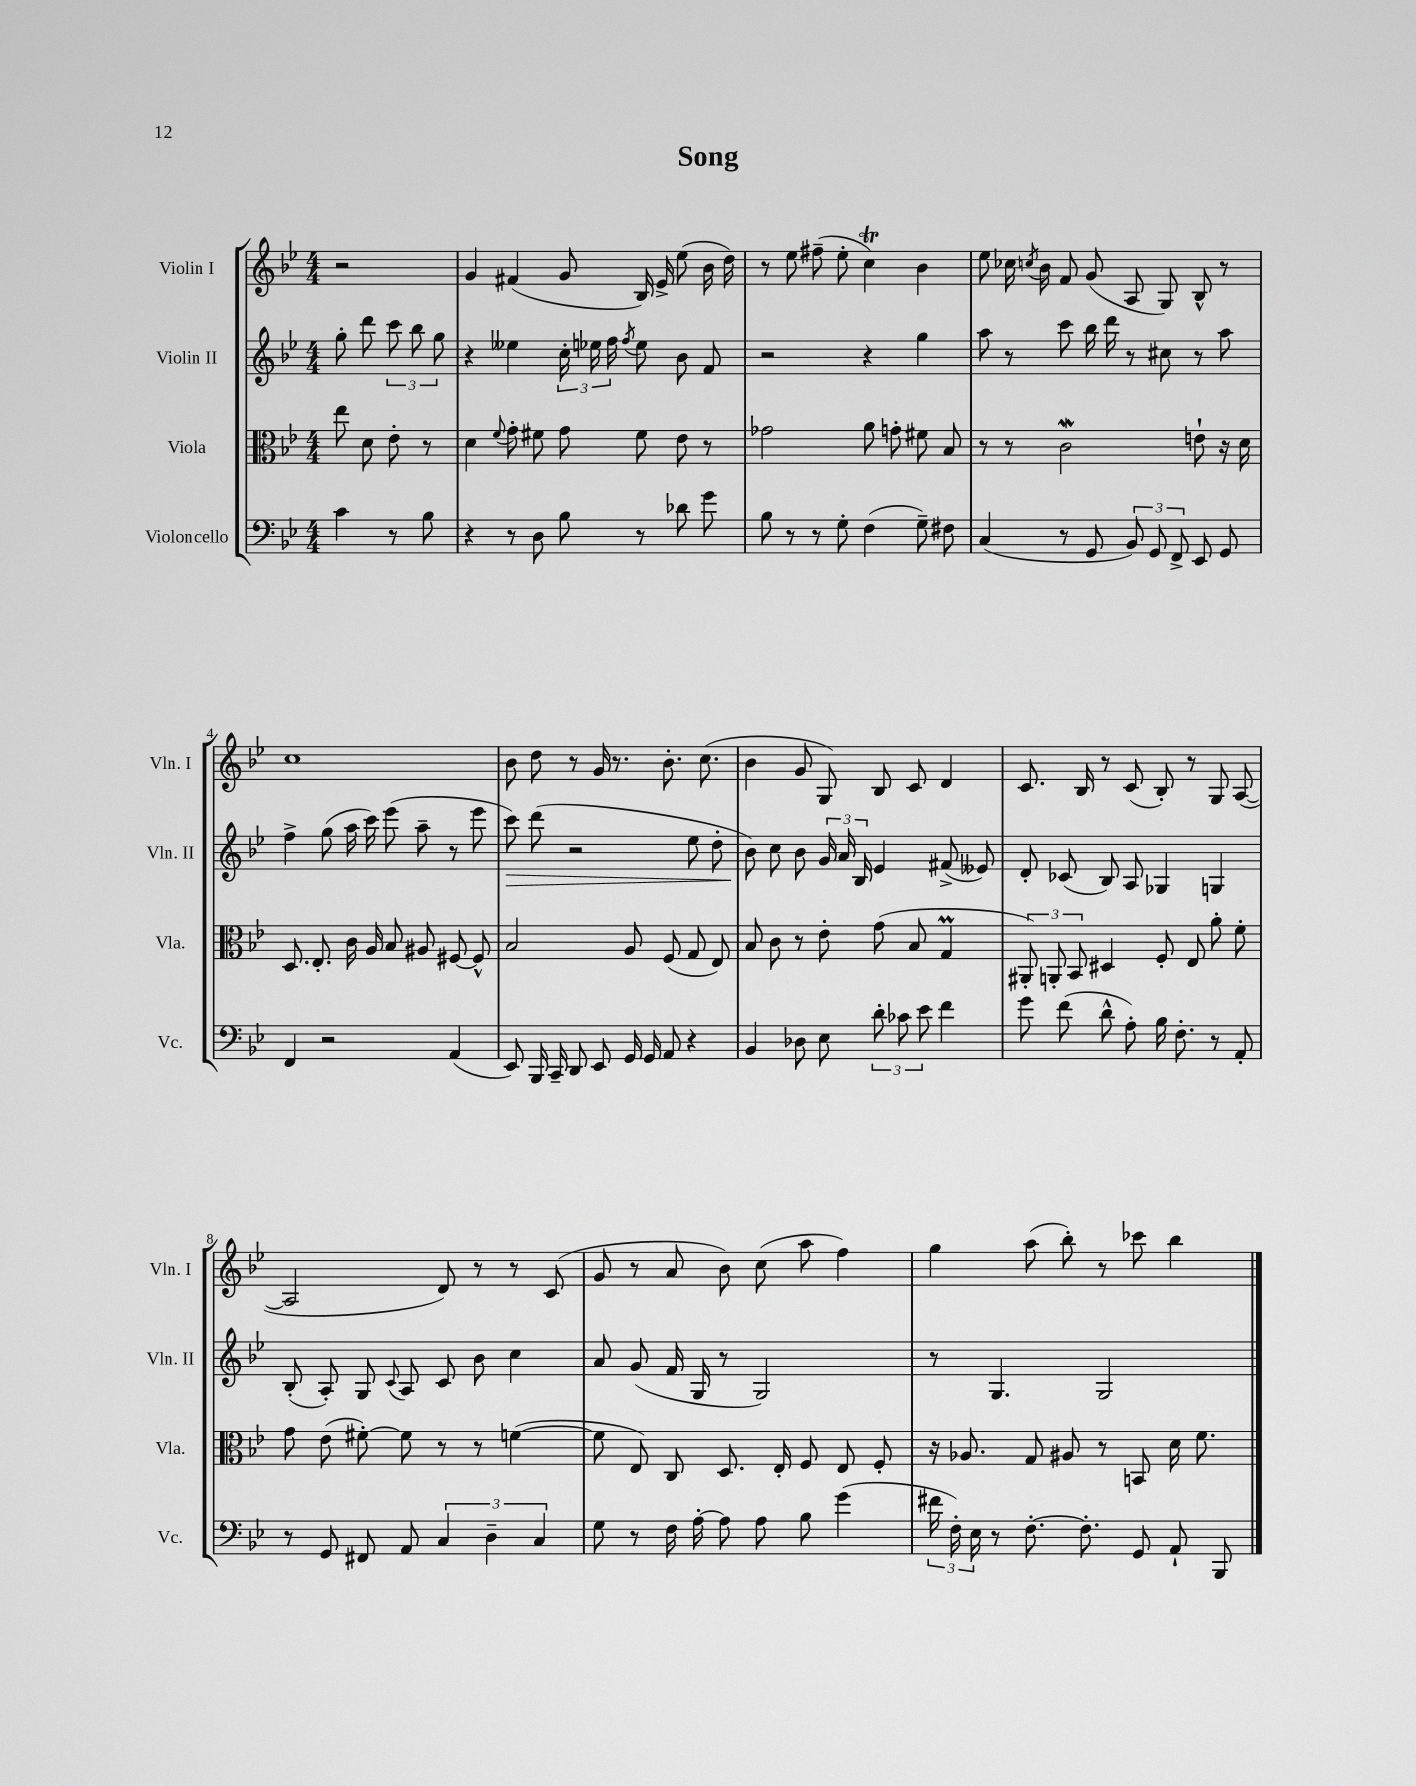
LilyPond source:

\header { title = "Song" }
<<
\new StaffGroup <<
\new Staff = "s0" \with { instrumentName = "Violin I" shortInstrumentName = "Vln. I" } {
    \clef treble \key bes \major \numericTimeSignature \time 4/4 \partial 2
    \autoBeamOff r2 |
    g'4 fis'4( g'8 bes16) ees'16-> ees''8( bes'16 d''16) |
    r8 ees''8 fis''8--( ees''8-. c''4\trill) bes'4 |
    ees''8 ces''16 \acciaccatura { c''8 } bes'16 f'8 g'8( a8 g8) bes8-^ r8 |
    c''1 |
    bes'8 d''8 r8 g'16 r8. bes'8.-. c''8.( |
    bes'4 g'8 g8) bes8 c'8 d'4 |
    c'8. bes16 r8 c'8( bes8-.) r8 g8 a8~( |
    a2 d'8) r8 r8 c'8( |
    g'8 r8 a'8 bes'8) c''8( a''8 f''4) |
    g''4 a''8( bes''8-.) r8 ces'''8 bes''4 \bar "|." |
}
\new Staff = "s1" \with { instrumentName = "Violin II" shortInstrumentName = "Vln. II" } {
    \clef treble \key bes \major \numericTimeSignature \time 4/4 \partial 2
    \autoBeamOff g''8-. d'''8 \tuplet 3/2 { c'''8 bes''8 g''8 } |
    r4 eeses''4 \tuplet 3/2 { c''16-. ees''16 f''16 } \acciaccatura { f''8 } ees''8 bes'8 f'8 |
    r2 r4 g''4 |
    a''8 r8 c'''8 bes''16 d'''16 r8 cis''8 r8 a''8 |
    f''4-> g''8( a''16 c'''16) ees'''8( a''8-- r8 ees'''8 |
    c'''8\>) d'''8( r2 ees''8 d''8-. |
    bes'8\!) c''8 bes'8 \tuplet 3/2 { g'16 a'16 bes16 } ees'4 fis'8->( eeses'8) |
    d'8-. ces'8( bes8) a8 ges4 g4 |
    bes8-.( a8-.) g8 \appoggiatura { c'8 } a8 c'8 bes'8 c''4 |
    a'8 g'8( f'16 g16 r8 g2) |
    r8 g4. g2 \bar "|." |
}
\new Staff = "s2" \with { instrumentName = "Viola" shortInstrumentName = "Vla." } {
    \clef alto \key bes \major \numericTimeSignature \time 4/4 \partial 2
    \autoBeamOff ees''8 d'8 ees'8-. r8 |
    d'4 \appoggiatura { f'8 } g'8-. fis'8 g'8 fis'8 ees'8 r8 |
    ges'2 a'8 g'8-. fis'8 bes8 |
    r8 r8 c'2\mordent e'8-! r16 d'16 |
    d8. ees8.-. c'16 a16 bes8 ais8 fis8~ fis8-^ |
    bes2 a8 f8( g8 ees8) |
    bes8 c'8 r8 ees'8-. g'8( bes8 g4\prall |
    \tuplet 3/2 { ais,8-.) a,8-. bes,8 } dis4 f8-. ees8 a'8-. f'8-. |
    g'8 ees'8( fis'8~-.) fis'8 r8 r8 f'4~( |
    f'8 ees8) c8 d8. ees16-. f8 ees8 f8-. |
    r16 aes8. g8 ais8 r8 b,8 d'16 f'8. \bar "|." |
}
\new Staff = "s3" \with { instrumentName = "Violoncello" shortInstrumentName = "Vc." } {
    \clef bass \key bes \major \numericTimeSignature \time 4/4 \partial 2
    \autoBeamOff c'4 r8 bes8 |
    r4 r8 d8 bes8 r8 des'8 g'8 |
    bes8 r8 r8 g8-. f4( g8--) fis8 |
    c4( r8 g,8 \tuplet 3/2 { bes,8) g,8 f,8-> } ees,8 g,8 |
    f,4 r2 a,4( |
    ees,8) bes,,16 c,16-- d,8 ees,8 g,16 g,16 a,8 r4 |
    bes,4 des8 ees8 \tuplet 3/2 { d'8-. ces'8 ees'8 } f'4 |
    g'8 f'8( d'8-^ a8-.) bes16 f8.-. r8 a,8-. |
    r8 g,8 fis,8 a,8 \tuplet 3/2 { c4 d4-- c4 } |
    g8 r8 f16 a16~-. a8 a8 bes8 g'4( |
    \tuplet 3/2 { fis'16 f16-.) ees16 } r8 f8.~-. f8.-. g,8 a,8-! bes,,8 \bar "|." |
}
>>
>>
